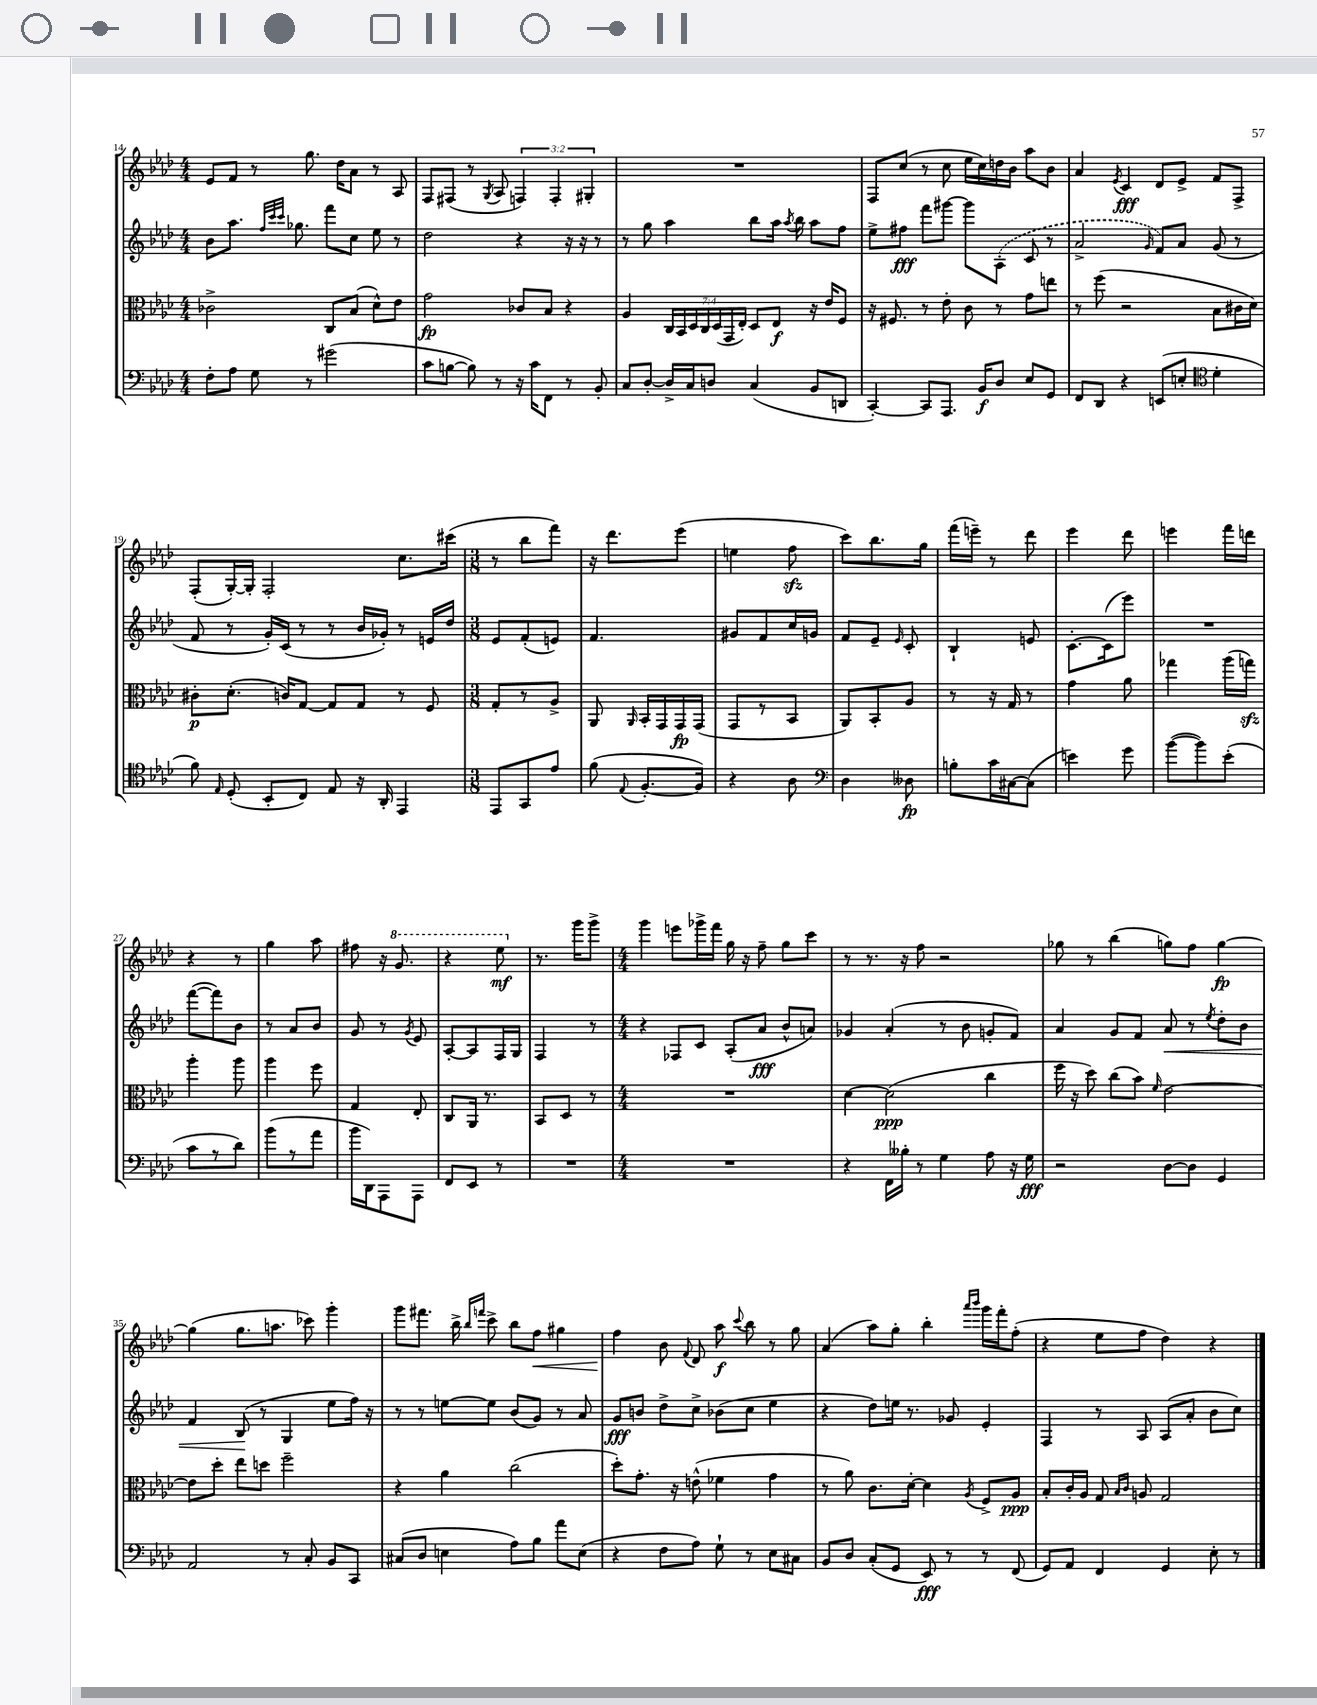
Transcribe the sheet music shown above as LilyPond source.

<<
\new StaffGroup <<
\new Staff = "s0" {
    \clef treble \key aes \major \numericTimeSignature \time 4/4 \override Staff.TupletNumber.text = #tuplet-number::calc-fraction-text
    \autoBeamOff ees'8[ f'8] r8 g''8. des''16[ aes'8] r8 aes8 |
    f8[ fis8]( r8 \acciaccatura { g8 } aes8 \tuplet 3/2 { f4) f4-. gis4-. } |
    R1 |
    f8[ c''8]( r8 c''8 ees''16[ c''16) d''16 bes'16] aes''8[ bes'8] |
    aes'4 \acciaccatura { ees'8 } c'4\fff des'8[ ees'8]-> f'8[ f8]-> |
    f8[-.( g16~-.) g16]-. f2-. c''8.[ cis'''16]( |
    \numericTimeSignature \time 3/8 r8 bes''8[ f'''8]) |
    r16 des'''8.[ ees'''8]( |
    e''4 f''8\sfz |
    c'''8[) bes''8. g''16] |
    f'''16[( e'''16]--) r8 des'''8 |
    ees'''4 des'''8 |
    e'''4 f'''16[ d'''16] |
    r4 r8 |
    g''4 aes''8 |
    fis''8 r16 \ottava #1 g''8. |
    r4 ees'''8\mf \ottava #0 |
    r8. g'''16[ g'''8]-> |
    \numericTimeSignature \time 4/4 g'''4 e'''8[ ges'''16-> f'''16] g''16 r16 f''8-- g''8[ c'''8] |
    r8 r8. r16 f''8 r2 |
    ges''8 r8 bes''4( g''8[) f''8] g''4~\fp |
    g''4( g''8.[ a''8.] ces'''8) g'''4-. |
    g'''8[ fis'''8.] bes''16-> \grace { bes''16[ f'''16] } c'''8-> bes''8[ f''8]\< gis''4 |
    f''4\! bes'8 \appoggiatura { f'8 } des'8 aes''8\f \appoggiatura { c'''8 } bes''8 r8 g''8 |
    aes'4( aes''8[) g''8]-. bes''4-. \grace { aes'''16[ bes'''16] } g'''16[ f'''16-. f''8]-.( |
    r4 ees''8[ f''8] des''4) r4 \bar "|." |
}
\new Staff = "s1" {
    \clef treble \key aes \major \numericTimeSignature \time 4/4
    \autoBeamOff bes'8[ aes''8.] \grace { f''32[ c'''32 c'''32] } ges''8. f'''8[ c''8] ees''8 r8 |
    des''2 r4 r16 r16 r8 |
    r8 g''8 aes''4 bes''8[ aes''16] \acciaccatura { aes''8 } bes''16 aes''8[ f''8] |
    ees''8[-> fis''8]\fff f'''8[ gis'''8]~ gis'''8[ \once \slurDashed aes8]-.( c'8 r8 |
    aes'2-> \grace { g'16 } f'8[) aes'8] g'8( r8 |
    f'8 r8 g'16[-.) c'16]( r8 r8 bes'16[ ges'16]-.) r8 e'16[ des''16] |
    \numericTimeSignature \time 3/8 ees'8[ f'8-.( e'8]) |
    f'4. |
    gis'8[ f'8 c''16 g'16] |
    f'8[ ees'8]-- \grace { ees'16 } c'8-. |
    bes4-! e'8 |
    c'8.[~-. c'16( ees'''8]) |
    R4. |
    f'''8[~( f'''8) bes'8] |
    r8 aes'8[ bes'8] |
    g'8 r8 \acciaccatura { g'8 } ees'8 |
    aes8[~-. aes8 f16 g16] |
    f4 r8 |
    \numericTimeSignature \time 4/4 r4 fes8[ c'8] aes8[-.( aes'8]\fff bes'8[-^ a'8]) |
    ges'4 aes'4-.( r8 bes'8 g'8[-. f'8]) |
    aes'4 g'8[ f'8] aes'8\< r8 \acciaccatura { ees''8 } des''8[-. bes'8] |
    f'4 bes8\!( r8 g4 ees''8[ f''16]) r16 |
    r8 r8 e''8[~ e''8] bes'8[( g'8]) r8 aes'8 |
    g'8[\fff b'8] des''8[-> c''8]-> bes'8[( c''8] ees''4 |
    r4 des''8[) e''16] r8. ges'8 ees'4-. |
    f4 r8 aes8 aes8[( aes'8]-. bes'8[ c''8]) \bar "|." |
}
\new Staff = "s2" {
    \clef alto \key aes \major \numericTimeSignature \time 4/4 \override Staff.TupletNumber.text = #tuplet-number::calc-fraction-text
    \autoBeamOff ces'2-> c8[ bes8]( des'8[-^) ees'8] |
    g'2\fp ces'8[ bes8] r4 |
    aes4 \tuplet 7/4 { c16[ bes,16 des16 c16 des16( g,16 ees16]-.) } des8[ ees8]\f r16 ees'16[ f8] |
    r16 fis8. r8 ees'8-. c'8 r8 g'8[ e''8] |
    r8 f''8( r2 bes8[ cis'16 des'16]) |
    cis'8[-.\p des'8.]-.( c'16[) g8]~ g8[ g8] r8 f8 |
    \numericTimeSignature \time 3/8 g8[-. r8 aes8]-> |
    aes,8 \grace { aes,16 } bes,16[-. g,16 g,16\fp g,16]( |
    g,8[ r8 bes,8] |
    aes,8[) bes,8-. aes8] |
    r8 r16 g16 r8 |
    g'4 aes'8 |
    ges''4 aes''16[( g''16]\sfz) |
    aes''4-. aes''8 |
    aes''4 f''8 |
    g4 ees8-. |
    c8[ aes,16] r8. |
    bes,8[ des8] r8 |
    \numericTimeSignature \time 4/4 R1 |
    des'4~ des'2\ppp( c''4 |
    f''16 r16 des''8) c''8[( bes'8]) \grace { f'16 } ees'2~ |
    ees'8[ des''8]-. ees''8[ d''8] f''2-- |
    r4 aes'4 c''2( |
    des''8[-.) g'8.]-. r16 e'8-^( fes'4 g'4 |
    r8 aes'8) c'8.[ des'16]~-. des'4 \acciaccatura { aes8 } f8[-> aes8]\ppp |
    bes8[-. c'16-. aes16] g8 \grace { bes16[ c'16] } a8 g2 \bar "|." |
}
\new Staff = "s3" {
    \clef bass \key aes \major \numericTimeSignature \time 4/4
    \autoBeamOff f8[-. aes8] g8 r8 gis'2( |
    c'8[ b8]~ b8) r8 r16 c'16[ f,8] r8 bes,8-. |
    c8[ des8]~-. des16[-> c16 d8] c4( bes,8[ d,8] |
    c,4~-.) c,8[ aes,,8.] bes,16[\f des8] ees8[ g,8] |
    f,8[ des,8] r4 e,8[( e8]-. \clef tenor des'4-. |
    f'8) \grace { ees16 } des8-.( bes,8[-. c8]) ees8 r16 aes,16-. ees,4 |
    \numericTimeSignature \time 3/8 ees,8[ g,8 ees'8] |
    f'8( \appoggiatura { ees8 } f8.[~-. f16]) |
    r4 aes8 |
    \clef bass des4 deses8\fp |
    b8[-. c'16 cis16~ cis8]( |
    e'4) g'8 |
    bes'8[~( bes'8) ees'8]-.( |
    c'8[ r8 des'8]) |
    bes'8[( r8 aes'8] |
    bes'16[ des,16) aes,,8 aes,,8] |
    f,8[ ees,8] r8 |
    R4. |
    \numericTimeSignature \time 4/4 R1 |
    r4 f,16[ beses16]-. r8 g4 aes8 r16 g16\fff |
    r2 des8[~ des8] g,4 |
    aes,2 r8 c8-. bes,8[ c,8] |
    cis8[( des8] e4 aes8[) bes8] aes'8[ e8]( |
    r4 f8[ aes8]) g8-! r8 ees8[ cis8] |
    bes,8[ des8] c8[-.( g,8] ees,8\fff) r8 r8 f,8( |
    g,8[) aes,8] f,4 g,4 ees8-. r8 \bar "|." |
}
>>
>>
\layout { \context { \Score currentBarNumber = #14 } }
